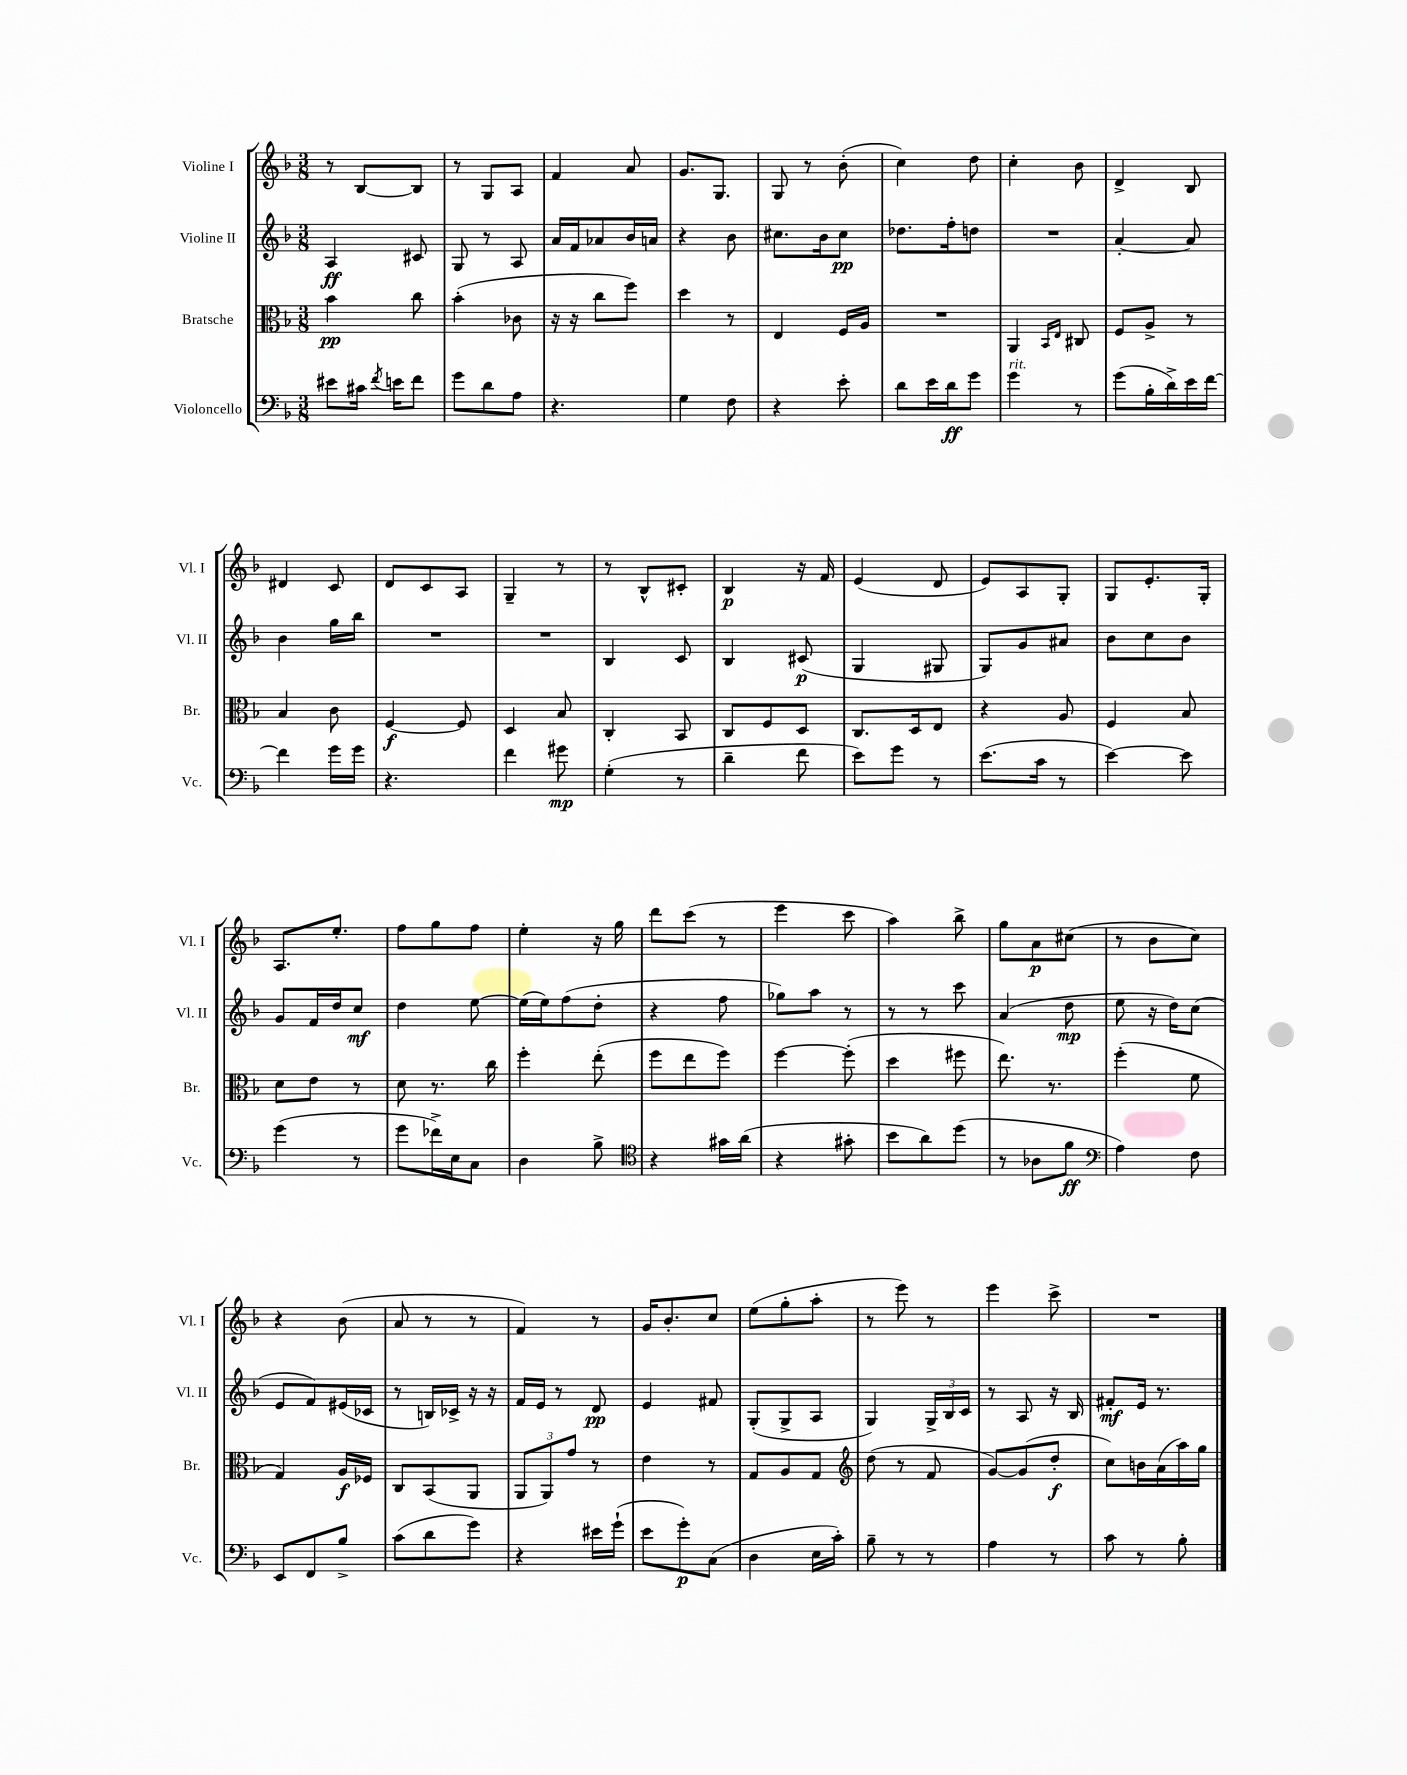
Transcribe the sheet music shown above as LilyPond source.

<<
\new StaffGroup <<
\new Staff = "s0" \with { instrumentName = "Violine I" shortInstrumentName = "Vl. I" } {
    \clef treble \key f \major \numericTimeSignature \time 3/8
    \autoBeamOff r8 bes8[~ bes8] |
    r8 g8[ a8] |
    f'4 a'8 |
    g'8.[ g8.] |
    g8 r8 bes'8-.( |
    c''4) d''8 |
    c''4-. bes'8 |
    d'4-> bes8 |
    dis'4 c'8 |
    d'8[ c'8 a8] |
    g4-- r8 |
    r8 bes8[-^ cis'8]-. |
    bes4\p r16 f'16 |
    e'4( d'8 |
    e'8[) a8 g8]-. |
    g8[ e'8.-. g16]-. |
    a8.[ e''8.]-. |
    f''8[ g''8 f''8] |
    e''4-. r16 g''16 |
    d'''8[ c'''8]( r8 |
    e'''4 c'''8 |
    a''4) bes''8-> |
    g''8[ a'8\p cis''8]( |
    r8 bes'8[ c''8]) |
    r4 bes'8( |
    a'8 r8 r8 |
    f'4) r8 |
    g'16[ bes'8.-. c''8] |
    e''8[( g''8-. a''8]-. |
    r8 e'''8) r8 |
    e'''4 c'''8-> |
    R4. \bar "|." |
}
\new Staff = "s1" \with { instrumentName = "Violine II" shortInstrumentName = "Vl. II" } {
    \clef treble \key f \major \numericTimeSignature \time 3/8
    \autoBeamOff a4\ff cis'8 |
    g8 r8 a8 |
    a'16[ f'16 aes'8 bes'16 a'16] |
    r4 bes'8 |
    cis''8.[ bes'16 cis''8]\pp |
    des''8.[ f''16-. d''8] |
    R4. |
    a'4~-. a'8 |
    bes'4 g''16[ bes''16] |
    R4. |
    R4. |
    bes4 c'8 |
    bes4 cis'8\p( |
    g4 gis8 |
    g8[) g'8 ais'8] |
    bes'8[ c''8 bes'8] |
    g'8[ f'16 d''16 c''8]\mf |
    d''4 e''8~ |
    e''16[( e''16) f''8( d''8]-. |
    r4 f''8 |
    ges''8[) a''8] r8 |
    r8 r8 c'''8 |
    a'4( d''8\mp |
    e''8 r16 d''16[) c''8]( |
    e'8[ f'8) eis'16( ces'16] |
    r8 b16[) ces'16]-> r16 r16 |
    f'16[ e'16] r8 d'8\pp |
    e'4 fis'8 |
    g8[-.( g8-> a8] |
    g4) \tuplet 3/2 { g16[-> bes16 c'16] } |
    r8 a8 r16 bes16 |
    fis'8[-.\mf e'16] r8. \bar "|." |
}
\new Staff = "s2" \with { instrumentName = "Bratsche" shortInstrumentName = "Br." } {
    \clef alto \key f \major \numericTimeSignature \time 3/8
    \autoBeamOff bes'4\pp c''8 |
    bes'4-.( ces'8 |
    r16 r16 c''8[ f''8]) |
    d''4 r8 |
    e4 f16[ a16] |
    R4. |
    a,4 \grace { bes,16[ e16] } cis8 |
    f8[ a8]-> r8 |
    bes4 c'8 |
    f4~\f f8 |
    d4 bes8 |
    c4-. bes,8 |
    c8[ f8 d8] |
    c8.[ d16 e8] |
    r4 a8 |
    f4 bes8 |
    d'8[ e'8] r8 |
    d'8 r8. c''16 |
    f''4-. e''8-.( |
    f''8[ e''8 f''8]) |
    f''4~ f''8-.( |
    d''4 fis''8 |
    e''8.) r8. |
    f''4-.( f'8 |
    g4) a16[\f fes16] |
    c8[ bes,8( a,8] |
    \tuplet 3/2 { a,8[ a,8) g'8] } r8 |
    e'4 r8 |
    g8[ a8 g8] |
    \clef treble d''8( r8 f'8 |
    g'8[~) g'8( d''8]-.\f |
    c''8[) b'16 a'16( a''16) g''16] \bar "|." |
}
\new Staff = "s3" \with { instrumentName = "Violoncello" shortInstrumentName = "Vc." } {
    \clef bass \key f \major \numericTimeSignature \time 3/8
    \autoBeamOff eis'8[ cis'16] \acciaccatura { f'8 } e'16[ f'8] |
    g'8[ d'8 a8] |
    r4. |
    g4 f8 |
    r4 e'8-. |
    d'8[ e'16 d'16\ff g'8] |
    g'4^\markup { \italic "rit." } r8 |
    g'8[( bes16-. d'16->) e'16 f'16]~ |
    f'4 g'16[ g'16] |
    r4. |
    f'4 gis'8\mp |
    g4-.( r8 |
    d'4-- f'8 |
    e'8[) g'8] r8 |
    e'8.[( c'16] r8 |
    e'4~) e'8 |
    g'4( r8 |
    g'8[ fes'16->) e16 c8] |
    d4 bes8-> |
    \clef tenor r4 gis'16[ a'16]( |
    r4 gis'8-. |
    bes'8[ a'8) d''8]( |
    r8 aes8[ f'8]\ff |
    \clef bass a4) f8 |
    e,8[ f,8 bes8]-> |
    c'8[( d'8 g'8]) |
    r4 eis'16[ g'16]-!( |
    e'8[ g'8-.\p) c8]( |
    d4 e16[ c'16]-.) |
    bes8-- r8 r8 |
    a4 r8 |
    c'8 r8 bes8-. \bar "|." |
}
>>
>>
\layout { \context { \Score \remove "Bar_number_engraver" } }
